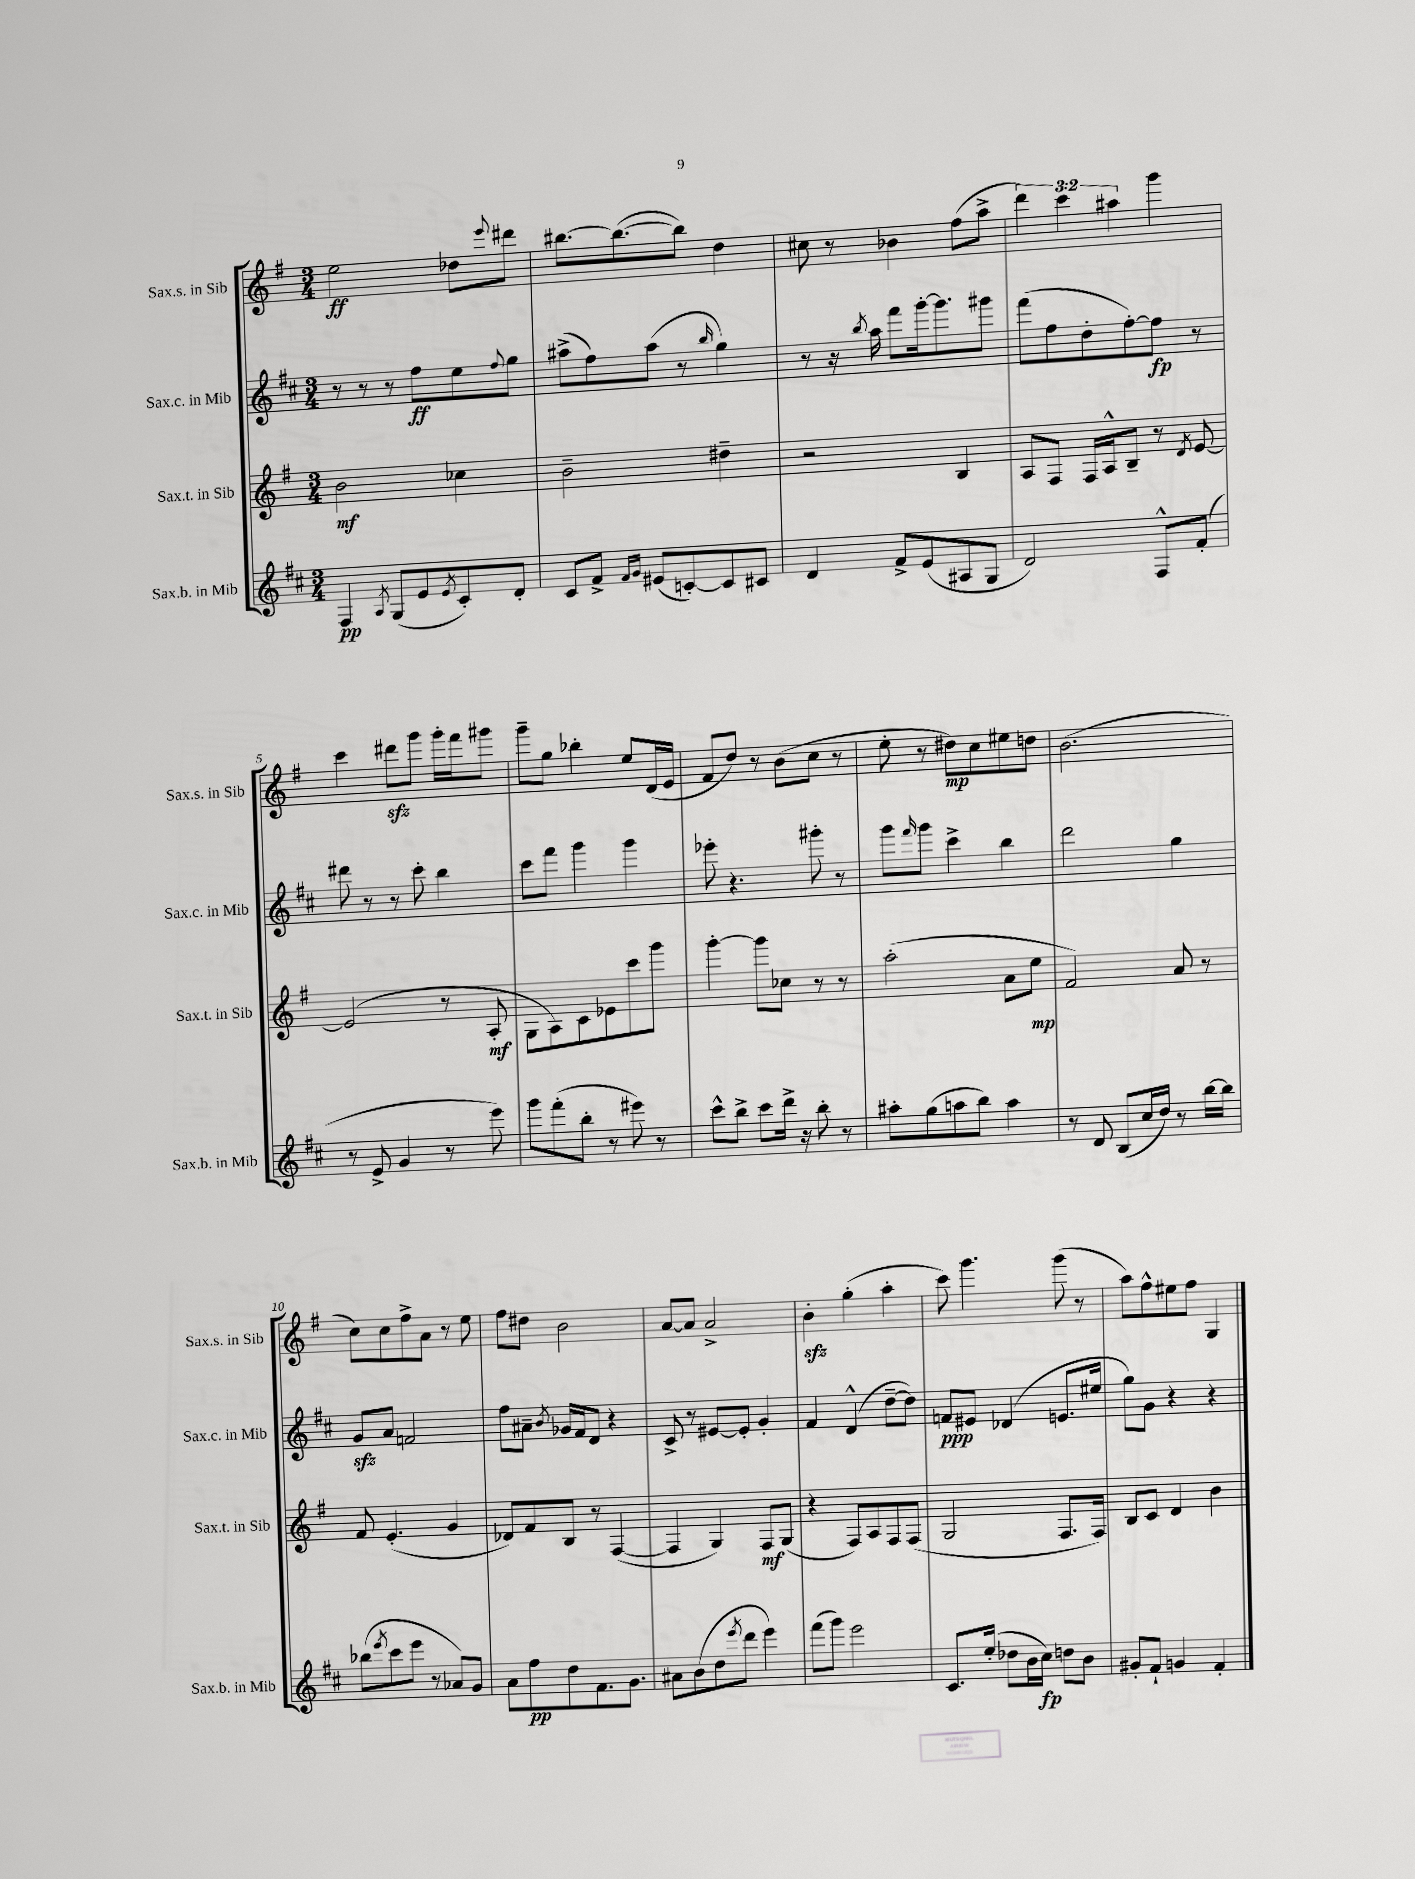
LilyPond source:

<<
\new StaffGroup <<
\new Staff = "s0" \with { instrumentName = "Sax.s. in Sib" shortInstrumentName = "Sax.s. in Sib" } {
    \clef treble \key g \major \numericTimeSignature \time 3/4 \override Staff.TupletNumber.text = #tuplet-number::calc-fraction-text
    e''2\ff des''8 \appoggiatura { e'''8 } dis'''8 |
    bis''8.~ bis''8.~( bis''8) d''4 |
    cis''8 r8 bes'4 fis''8( a''8-> |
    \tuplet 3/2 { d'''4) c'''4 ais''4 } g'''4 |
    c'''4 dis'''8\sfz g'''8 g'''16-. fis'''16 gis'''8 |
    g'''8-- g''8 bes''4-. e''8 d'16( e'16 |
    fis'8 d''8) r8 b'8( c''8 r8 |
    e''8-. r8 dis''8\mp) c''8 eis''8 d''8 |
    b'2.( |
    c''8) c''8 fis''8-> a'8 r8 e''8 |
    fis''8 dis''8 b'2 |
    a'8~ a'8 a'2-> |
    b'4-.\sfz g''4-.( a''4-. |
    c'''8) g'''4. g'''8( r8 |
    a''8) fis''8-^ eis''8 fis''8 g4 \bar "|." |
}
\new Staff = "s1" \with { instrumentName = "Sax.c. in Mib" shortInstrumentName = "Sax.c. in Mib" } {
    \clef treble \key d \major \numericTimeSignature \time 3/4
    r8 r8 r8 fis''8\ff e''8 \appoggiatura { fis''8 } g''8 |
    ais''8->( fis''8) ais''8( r8 \grace { b''16 } g''4) |
    r8 r16 \acciaccatura { b''8 } a''16 fis'''8 g'''16~-. g'''8. gis'''8 |
    fis'''8( fis''8 d''8-. fis''8~-.) fis''8\fp r8 |
    dis'''8 r8 r8 cis'''8-. b''4 |
    cis'''8 fis'''8 g'''4 g'''4 |
    ees'''8-. r4. gis'''8-. r8 |
    g'''8 \grace { fis'''16 } g'''8 cis'''4-> b''4 |
    d'''2 g''4 |
    g'8\sfz a'8 f'2 |
    fis''8 ais'8-- \acciaccatura { b'8 } ges'16 fis'16 d'8 r4 |
    cis'8-> r8 eis'8~ eis'8-. g'4-. |
    fis'4 d'4-^( d''8~-- d''8) |
    f'8\ppp eis'8 des'4( e'8. eis''16 |
    g''8) g'8 r4 r4 \bar "|." |
}
\new Staff = "s2" \with { instrumentName = "Sax.t. in Sib" shortInstrumentName = "Sax.t. in Sib" } {
    \clef treble \key g \major \numericTimeSignature \time 3/4
    b'2\mf ces''4 |
    b'2-- dis''4-- |
    r2 b4 |
    a8 fis8 fis16 a16-^ b8-- r8 \acciaccatura { d'8 } e'8~ |
    e'2( r8 a8-.\mf |
    g8 a8) c'8 ees'8 c'''8 g'''8 |
    g'''4~-. g'''8 ces''8 r8 r8 |
    a''2-.( a'8 e''8\mp |
    fis'2) a'8 r8 |
    fis'8 e'4.-.( g'4 |
    des'8) fis'8 b8 r8 fis4~( |
    fis4 g4) fis8\mf g8( |
    r4 fis8) a8 fis8 fis8( |
    g2 fis8. fis16) |
    b8 c'8 d'4 b'4 \bar "|." |
}
\new Staff = "s3" \with { instrumentName = "Sax.b. in Mib" shortInstrumentName = "Sax.b. in Mib" } {
    \clef treble \key d \major \numericTimeSignature \time 3/4
    fis4\pp \acciaccatura { a8 } g8( e'8 \acciaccatura { e'8 } cis'8-.) d'8-. |
    cis'8 fis'8-> \grace { fis'16 g'16 } eis'8( c'8~-.) c'8 cis'8 |
    d'4 fis'8-> e'8( ais8 g8 |
    d'2) fis8-^ fis'8-.( |
    r8 e'8-> g'4 r8 e'''8) |
    g'''8 fis'''8-.( b''8-. r8 eis'''8) r8 |
    cis'''8-^ b''8-> cis'''8 d'''16-> r16 b''8-. r8 |
    ais''8-. g''8( a''8 b''8) a''4 |
    r8 d'8 b8( cis''16 d''16) r8 b''16~ b''16 |
    bes''8( \acciaccatura { e'''8 } cis'''8 e'''8 r8 aes'8) g'8 |
    a'8 fis''8\pp d''8 fis'8. g'8. |
    ais'8 b'8( d''8 \acciaccatura { e'''8 } d'''8 e'''4) |
    fis'''8( g'''8) e'''2 |
    cis'8. e''16-.( des''8 b'16 cis''16\fp) d''8 b'8 |
    gis'8-. fis'8-! g'4 fis'4-. \bar "|." |
}
>>
>>
